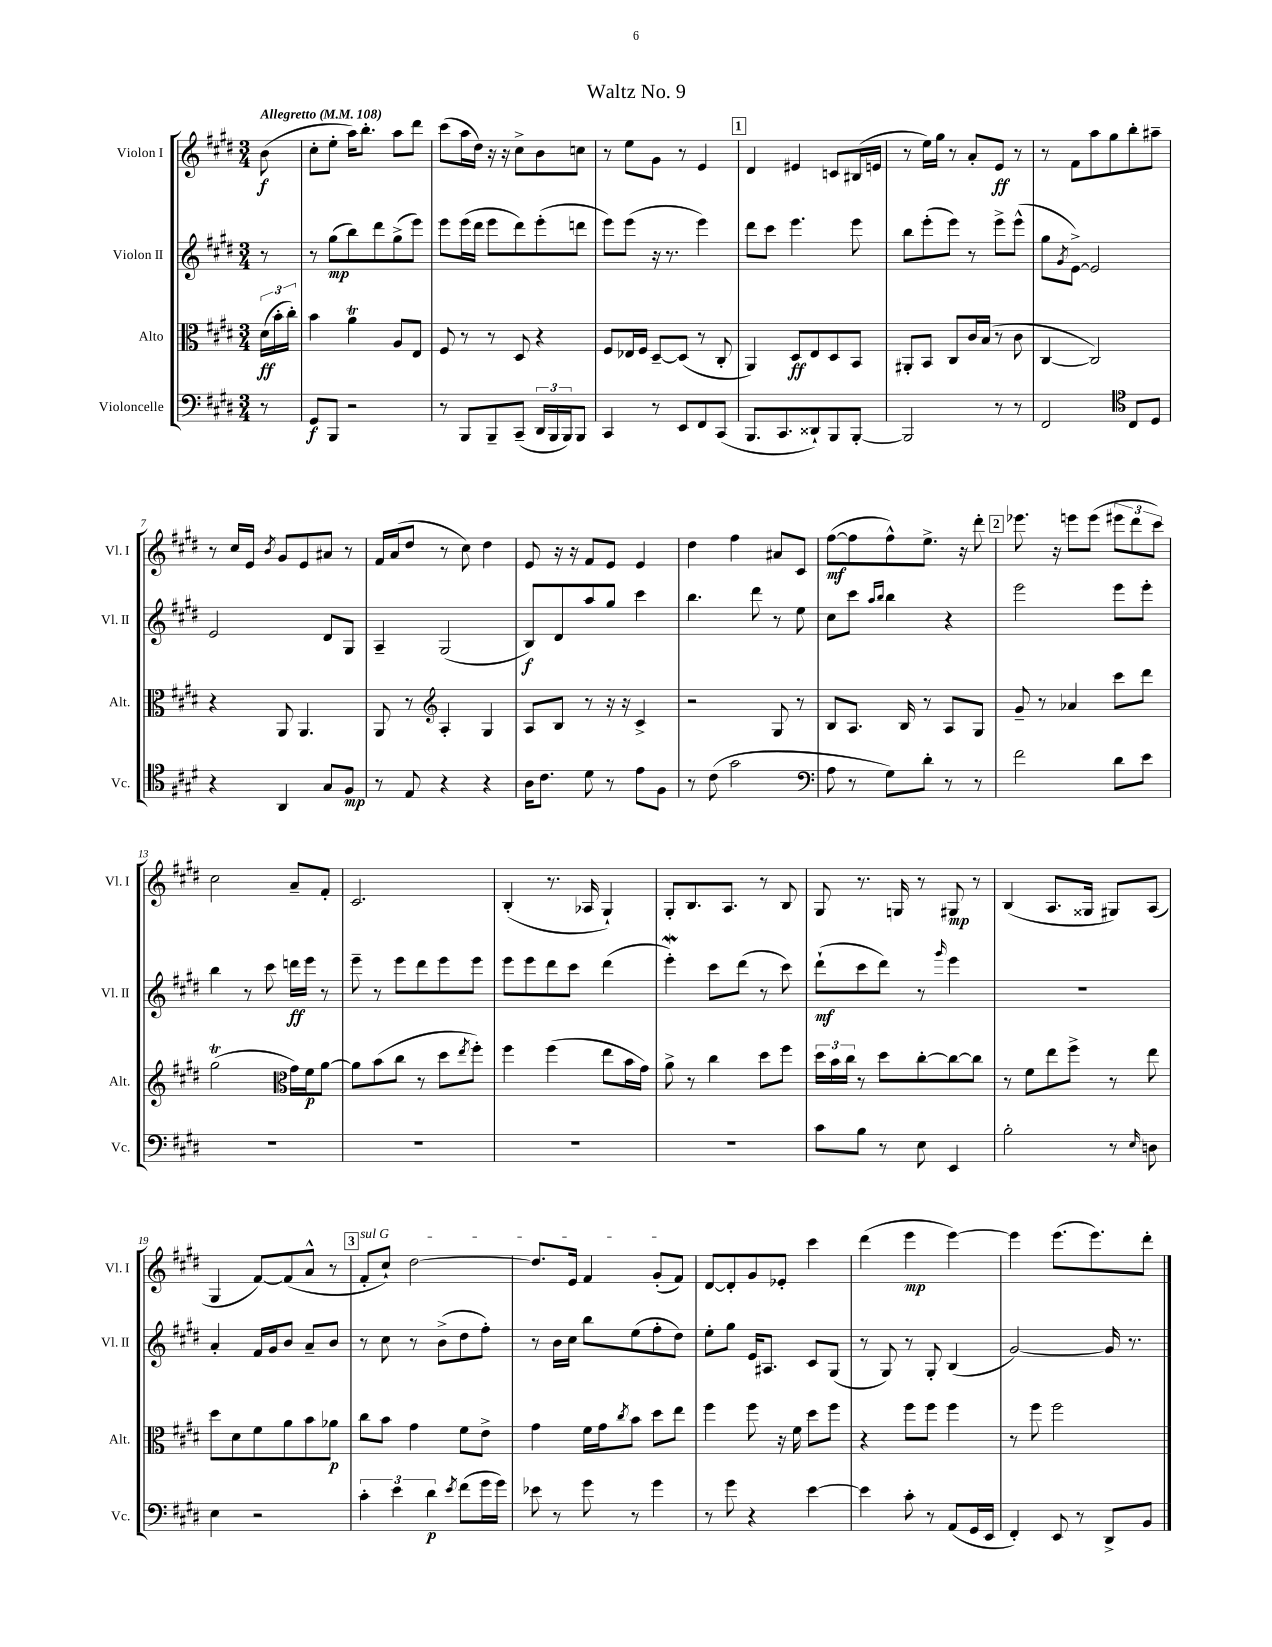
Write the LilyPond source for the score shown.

\header { title = "Waltz No. 9" }
<<
\new StaffGroup <<
\new Staff = "s0" \with { instrumentName = "Violon I" shortInstrumentName = "Vl. I" } {
    \clef treble \key e \major \numericTimeSignature \time 3/4 \partial 8 \tempo "Allegretto" 4 = 108
    b'8\f( |
    cis''8-. e''8-. a''16) b''8.-. a''8 dis'''8 |
    cis'''8( a''16 dis''16) r16 r16 cis''8-> b'8 c''8 |
    r8 e''8 gis'8 r8 e'4 |
    \mark \markup { \box "1" } dis'4 eis'4 c'8 bis16( e'16 |
    r8 e''16) gis''16 r8 a'8-. e'8\ff r8 |
    r8 fis'8 a''8 gis''8 b''8-. ais''8-- |
    r8 cis''16 e'16 \acciaccatura { b'8 } gis'8 e'8 ais'8 r8 |
    fis'16 a'16( dis''8 r8 cis''8) dis''4 |
    e'8 r16 r16 fis'8 e'8 e'4 |
    dis''4 fis''4 ais'8 cis'8 |
    fis''8~\mf( fis''8 fis''8-^) e''8.-> r16 dis'''8-. |
    \mark \markup { \box "2" } ees'''8. r16 e'''8 e'''8( \tuplet 3/2 { eis'''8 dis'''8 cis'''8) } |
    cis''2 a'8-- fis'8-. |
    cis'2. |
    b4-.( r8. aes16 gis4-!) |
    gis8-. b8. a8. r8 b8 |
    gis8 r8. g16 r8 gis8\mp r8 |
    b4( a8. gisis16 gis8) a8( |
    gis4 fis'8~) fis'8( a'8-^ r8 |
    \mark \markup { \box "3" } \once \override TextSpanner.bound-details.left.text = \markup { \italic "sul G" } fis'8-.\startTextSpan cis''8-!) dis''2~ |
    dis''8. e'16 fis'4 gis'8-.( fis'8\stopTextSpan) |
    dis'8~ dis'8-. gis'8 ees'8-. cis'''4 |
    dis'''4( e'''4\mp e'''4~) |
    e'''4 e'''8.( e'''8.) dis'''8-. \bar "|." |
}
\new Staff = "s1" \with { instrumentName = "Violon II" shortInstrumentName = "Vl. II" } {
    \clef treble \key e \major \numericTimeSignature \time 3/4 \partial 8
    r8 |
    r8 gis''8\mp( b''8) dis'''8 gis''8->( e'''8) |
    e'''8 e'''16( dis'''16 e'''8 dis'''8) e'''8-.( d'''8 |
    e'''8) e'''8( r16 r8. e'''4) |
    \mark \markup { \box "1" } dis'''8 cis'''8 e'''4. e'''8 |
    b''8 e'''8-.( e'''8) r8 e'''8-> e'''8-^( |
    gis''8 \acciaccatura { gis'8 } e'8~->) e'2 |
    e'2 dis'8 gis8 |
    a4-- gis2( |
    b8\f) dis'8 a''8 gis''8 cis'''4 |
    b''4. dis'''8 r8 e''8 |
    cis''8 cis'''8 \grace { a''16 b''16 } b''4 r4 |
    \mark \markup { \box "2" } e'''2 e'''8 e'''8-. |
    b''4 r8 cis'''8 d'''16\ff e'''16 r8 |
    e'''8-- r8 e'''8 dis'''8 e'''8 e'''8 |
    e'''8 e'''8 dis'''8 cis'''8 dis'''4( |
    e'''4-.\mordent) cis'''8 dis'''8( r8 cis'''8) |
    dis'''8-!\mf( cis'''8 dis'''8) r8 \grace { gis'''16 } e'''4 |
    R2. |
    a'4-. fis'16 gis'16 b'8 a'8-- b'8 |
    \mark \markup { \box "3" } r8 cis''8 r8 b'8->( dis''8 fis''8-.) |
    r8 b'16 cis''16 b''8 e''8( fis''8-. dis''8) |
    e''8-. gis''8 e'16 ais8. cis'8 gis8( |
    r8 gis8) r8 gis8-. b4( |
    gis'2~) gis'16 r8. \bar "|." |
}
\new Staff = "s2" \with { instrumentName = "Alto" shortInstrumentName = "Alt." } {
    \clef alto \key e \major \numericTimeSignature \time 3/4 \partial 8
    \tuplet 3/2 { dis'16\ff( b'16-. cis''16-.) } |
    b'4 a'4\trill a8 e8 |
    fis8 r8 r8 dis8 r4 |
    fis8 ees16 fis16 dis8~-- dis8( r8 cis8-. |
    \mark \markup { \box "1" } a,4) dis8\ff e8 dis8 b,8 |
    ais,8-. b,8 cis8 cis'16 b16( r8 cis'8 |
    cis4~ cis2) |
    r4 a,8 a,4. |
    a,8 r8 \clef treble a4-. gis4 |
    a8 b8 r8 r16 r16 cis'4-> |
    r2 gis8 r8 |
    b8 a8. b16 r8 a8 gis8 |
    \mark \markup { \box "2" } gis'8-- r8 aes'4 cis'''8 dis'''8 |
    gis''2\trill( \clef alto gis'16) fis'16\p a'8~ |
    a'8 b'8( cis''8 r8 dis''8 \acciaccatura { e''8 } fis''8-.) |
    fis''4 fis''4( e''8 b'16 gis'16) |
    a'8-> r8 cis''4 dis''8 fis''8 |
    \tuplet 3/2 { dis''16 b'16 cis''16 } r8 dis''8 cis''8~-. cis''8~ cis''8 |
    r8 fis'8 e''8 fis''8-> r8 e''8 |
    dis''8 dis'8 fis'8 a'8 b'8 aes'8\p |
    \mark \markup { \box "3" } cis''8 b'8 gis'4 fis'8 e'8-> |
    gis'4 fis'16 gis'16 \acciaccatura { cis''8 } b'8 dis''8 e''8 |
    fis''4 fis''8 r16 fis'16 dis''8 fis''8 |
    r4 fis''8 fis''8 fis''4 |
    r8 fis''8 fis''2 \bar "|." |
}
\new Staff = "s3" \with { instrumentName = "Violoncelle" shortInstrumentName = "Vc." } {
    \clef bass \key e \major \numericTimeSignature \time 3/4 \partial 8
    r8 |
    gis,8\f b,,8 r2 |
    r8 b,,8 b,,8-- cis,8--( \tuplet 3/2 { dis,16 b,,16 b,,16) } b,,8 |
    cis,4 r8 e,8 fis,8 cis,8( |
    \mark \markup { \box "1" } b,,8. cis,8. disis,8-!) b,,8 b,,8~-. |
    b,,2 r8 r8 |
    fis,2 \clef tenor cis8 dis8 |
    r4 a,4 gis8 fis8\mp |
    r8 e8 r4 r4 |
    a16 cis'8. dis'8 r8 e'8 fis8 |
    r8 cis'8( gis'2 |
    \clef bass a8 r8 gis8) dis'8-. r8 r8 |
    \mark \markup { \box "2" } fis'2 dis'8 e'8 |
    R2. |
    R2. |
    R2. |
    R2. |
    cis'8 b8 r8 e8 e,4 |
    b2-. r8 \grace { e16 } d8 |
    e4 r2 |
    \mark \markup { \box "3" } \tuplet 3/2 { cis'4-. e'4 dis'4\p } \acciaccatura { e'8 } fis'8( gis'16 gis'16) |
    ees'8 r8 gis'8 r8 gis'4 |
    r8 gis'8 r4 e'4~ |
    e'4 cis'8-. r8 a,8( gis,16 e,16 |
    fis,4-.) e,8 r8 dis,8-> b,8 \bar "|." |
}
>>
>>
